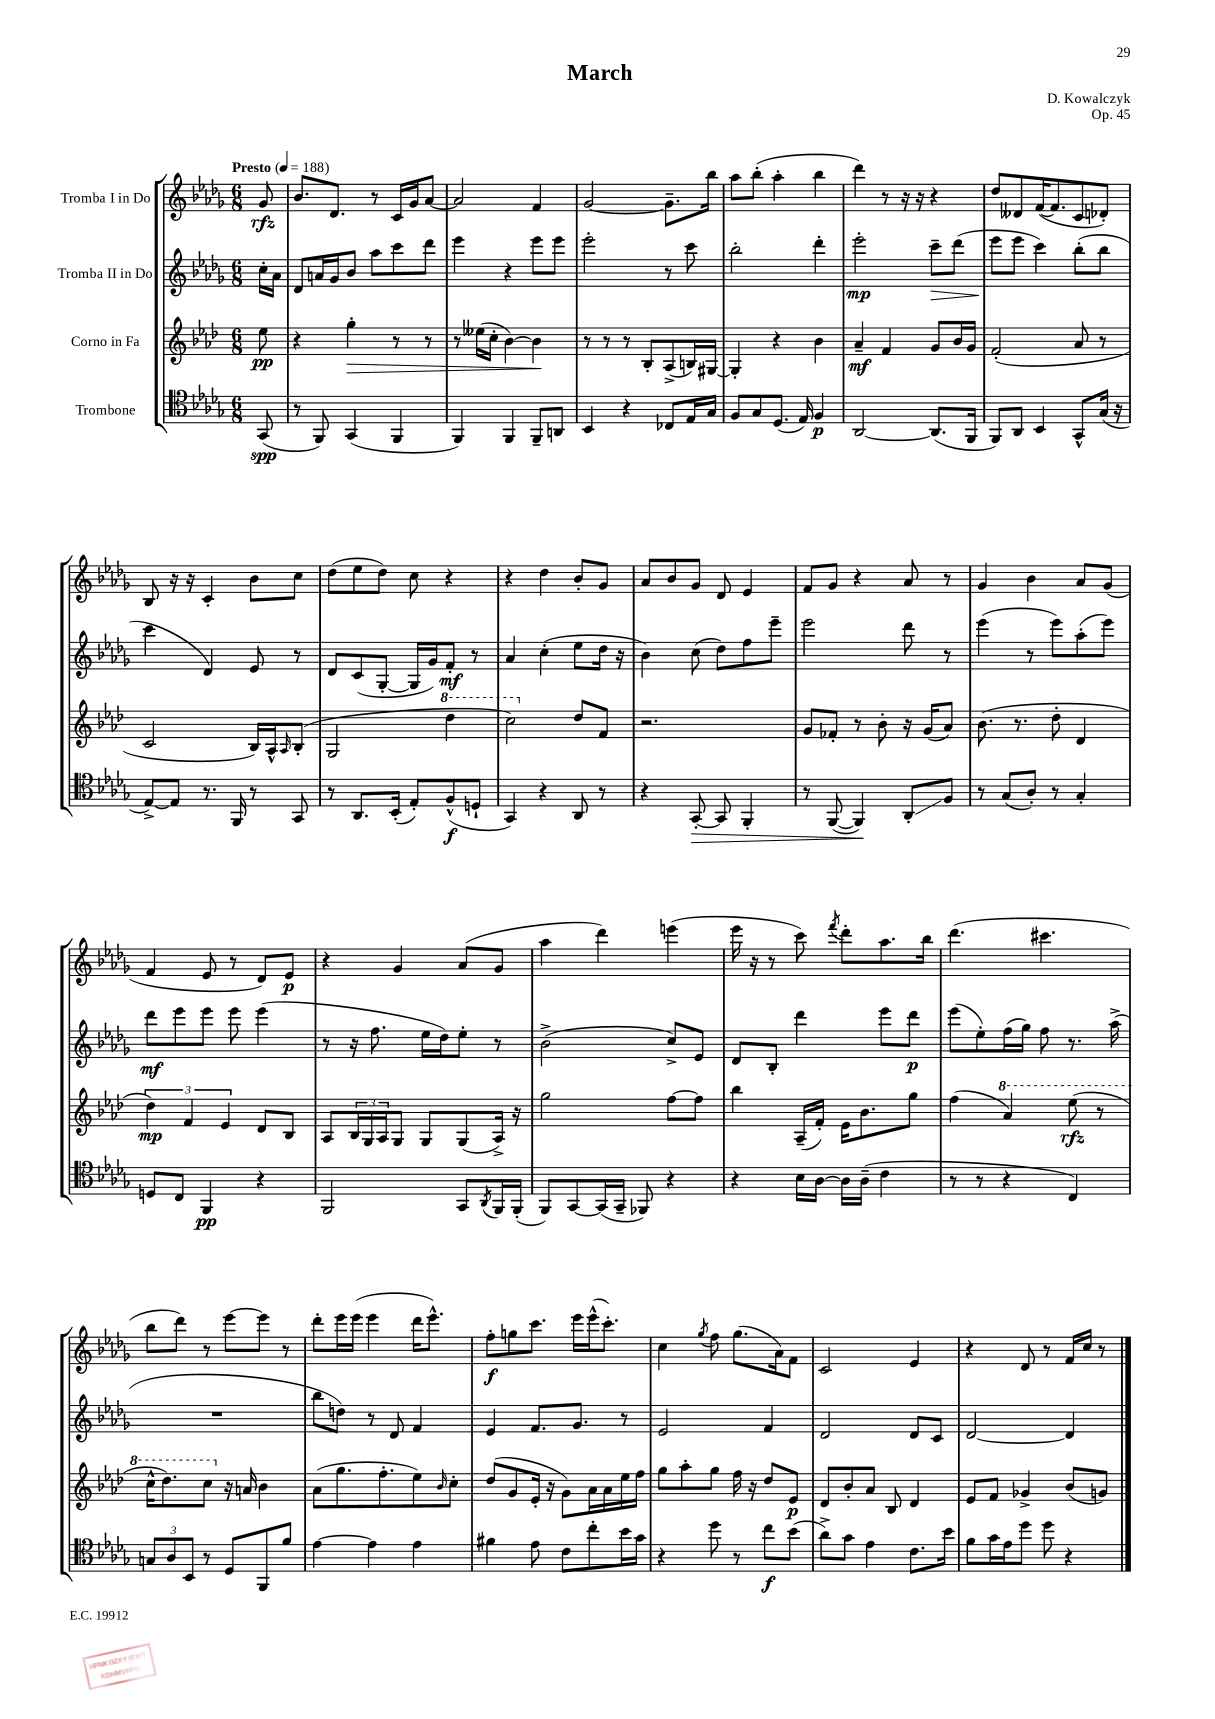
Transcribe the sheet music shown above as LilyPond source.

\header { title = "March" composer = "D. Kowalczyk" opus = "Op. 45" }
<<
\new StaffGroup <<
\new Staff = "s0" \with { instrumentName = "Tromba I in Do" } {
    \clef treble \key des \major \numericTimeSignature \time 6/8 \partial 8 \tempo "Presto" 4 = 188
    ges'8\rfz |
    bes'8. des'8. r8 c'16 ges'16 aes'8~ |
    aes'2 f'4 |
    ges'2~ ges'8.-- bes''16 |
    aes''8 bes''8-.( aes''4-. bes''4 |
    des'''4) r8 r16 r16 r4 |
    des''8 deses'8 f'16~( f'8. c'8 des'8-.) |
    bes8 r16 r16 c'4-. bes'8 c''8 |
    des''8( ees''8 des''8) c''8 r4 |
    r4 des''4 bes'8-. ges'8 |
    aes'8 bes'8 ges'8 des'8 ees'4 |
    f'8 ges'8 r4 aes'8 r8 |
    ges'4 bes'4 aes'8 ges'8( |
    f'4 ees'8 r8 des'8) ees'8\p |
    r4 ges'4 aes'8( ges'8 |
    aes''4 des'''4) e'''4( |
    ees'''16 r16 r8 c'''8) \acciaccatura { f'''8 } des'''8-. aes''8. bes''16 |
    des'''4.( cis'''4. |
    bes''8 des'''8) r8 ees'''8~ ees'''8 r8 |
    des'''8-. ees'''16 ees'''16( ees'''4 des'''16 ees'''8.-^) |
    f''8-.\f g''8 c'''8. ees'''16 ees'''16-^( c'''8.-.) |
    c''4 \acciaccatura { ges''8 } f''8 ges''8.( aes'16) f'8 |
    c'2 ees'4 |
    r4 des'8 r8 f'16 c''16 r8 \bar "|." |
}
\new Staff = "s1" \with { instrumentName = "Tromba II in Do" } {
    \clef treble \key des \major \numericTimeSignature \time 6/8 \partial 8
    c''16-. aes'16 |
    des'8 a'16 ges'16 bes'8 aes''8 c'''8 des'''8 |
    ees'''4 r4 ees'''8 ees'''8 |
    ees'''2-. r8 c'''8 |
    bes''2-. des'''4-. |
    ees'''2-.\mp c'''8--\> des'''8( |
    ees'''8\! ees'''8 c'''4) bes''8-.( bes''8 |
    c'''4 des'4) ees'8 r8 |
    des'8 c'8( ges8~-. ges16 ges'16) f'8-.\mf r8 |
    aes'4 c''4-.( ees''8 des''16 r16 |
    bes'4) c''8( des''8) f''8 ees'''8-- |
    ees'''2 des'''8 r8 |
    ees'''4( r8 ees'''8) aes''8-.( ees'''8) |
    des'''8\mf ees'''8 ees'''8 ees'''8 ees'''4( |
    r8 r16 f''8. ees''16 des''16) ees''8-. r8 |
    bes'2->( c''8->) ees'8 |
    des'8 bes8-. des'''4 ees'''8 des'''8\p |
    ees'''8( ees''8-.) f''16( ges''16) f''8 r8. aes''16->( |
    R2. |
    bes''8 d''8) r8 des'8 f'4 |
    ees'4 f'8. ges'8. r8 |
    ees'2 f'4 |
    des'2 des'8 c'8 |
    des'2~ des'4 \bar "|." |
}
\new Staff = "s2" \with { instrumentName = "Corno in Fa" } {
    \clef treble \key aes \major \numericTimeSignature \time 6/8 \partial 8
    ees''8\pp |
    r4 g''4-.\> r8 r8 |
    r8 eeses''16( c''16-. bes'4~) bes'4\! |
    r8 r8 r8 bes8-. aes8->( b16) gis16~ |
    gis4-. r4 bes'4 |
    aes'4--\mf f'4 g'8 bes'16 g'16 |
    f'2-.( aes'8 r8 |
    c'2 bes16) aes16-^ \grace { aes16 } bes8-.( |
    g2 \ottava #1 des'''4 |
    c'''2) \ottava #0 des''8 f'8 |
    r2. |
    g'8 fes'8-. r8 bes'8-. r16 g'16( aes'8) |
    bes'8.( r8. des''8-. des'4 |
    \tuplet 3/2 { des''4\mp) f'4 ees'4 } des'8 bes8 |
    aes8 \tuplet 3/2 { bes16 g16 aes16 } g8 g8 g8( aes16->) r16 |
    g''2 f''8~ f''8 |
    bes''4 aes16--( f'16-.) ees'16 bes'8. g''8 |
    f''4( \ottava #1 aes''4) ees'''8\rfz( r8 |
    c'''16-^ des'''8.) c'''8 \ottava #0 r16 a'16 bes'4 |
    aes'8( g''8. f''8.-. ees''8) \grace { bes'16 } c''8-. |
    des''8( g'8 ees'16-. r16 g'8) aes'16 aes'16 ees''16 f''16 |
    g''8 aes''8-. g''8 f''16 r16 des''8 ees'8\p |
    des'8 bes'8-. aes'8 bes8 des'4 |
    ees'8 f'8 ges'4-> bes'8( g'8) \bar "|." |
}
\new Staff = "s3" \with { instrumentName = "Trombone" } {
    \clef tenor \key des \major \numericTimeSignature \time 6/8 \partial 8
    ges,8\spp( |
    r8 f,8) ges,4( f,4 |
    f,4) f,4 f,8-- a,8 |
    bes,4 r4 ces8 ees16 ges16 |
    f8 ges8 des8.( ees16) f4\p |
    aes,2~ aes,8.( f,16 |
    f,8) aes,8 bes,4 ges,8-^ ges16( r16 |
    ees8~->) ees8 r8. f,16 r8 ges,8 |
    r8 aes,8. bes,16-.( ees8-.) f8-^\f( d8-! |
    ges,4) r4 aes,8 r8 |
    r4 ges,8~-.\> ges,8 f,4-. |
    r8 f,8~( f,4\!) aes,8-.\glissando f8 |
    r8 ges8( aes8-.) r8 ges4-. |
    d8 c8 f,4\pp r4 |
    f,2 ges,8 \acciaccatura { aes,8 } f,16 f,16-.( |
    f,8) ges,8~ ges,16( ges,16-- fes,8) r4 |
    r4 bes16 aes16~ aes16 aes16--( c'4 |
    r8 r8 r4 c4) |
    \tuplet 3/2 { g8 aes8 bes,8 } r8 des8 f,8 f'8 |
    ees'4~ ees'4 ees'4 |
    fis'4 ees'8 c'8 c''8-. bes'16 ges'16 |
    r4 des''8 r8 c''8\f bes'8( |
    aes'8->) ges'8 ees'4 c'8. bes'16 |
    f'8 ges'16 ees'16 des''8 des''8 r4 \bar "|." |
}
>>
>>
\layout { \context { \Score \remove "Bar_number_engraver" } }
